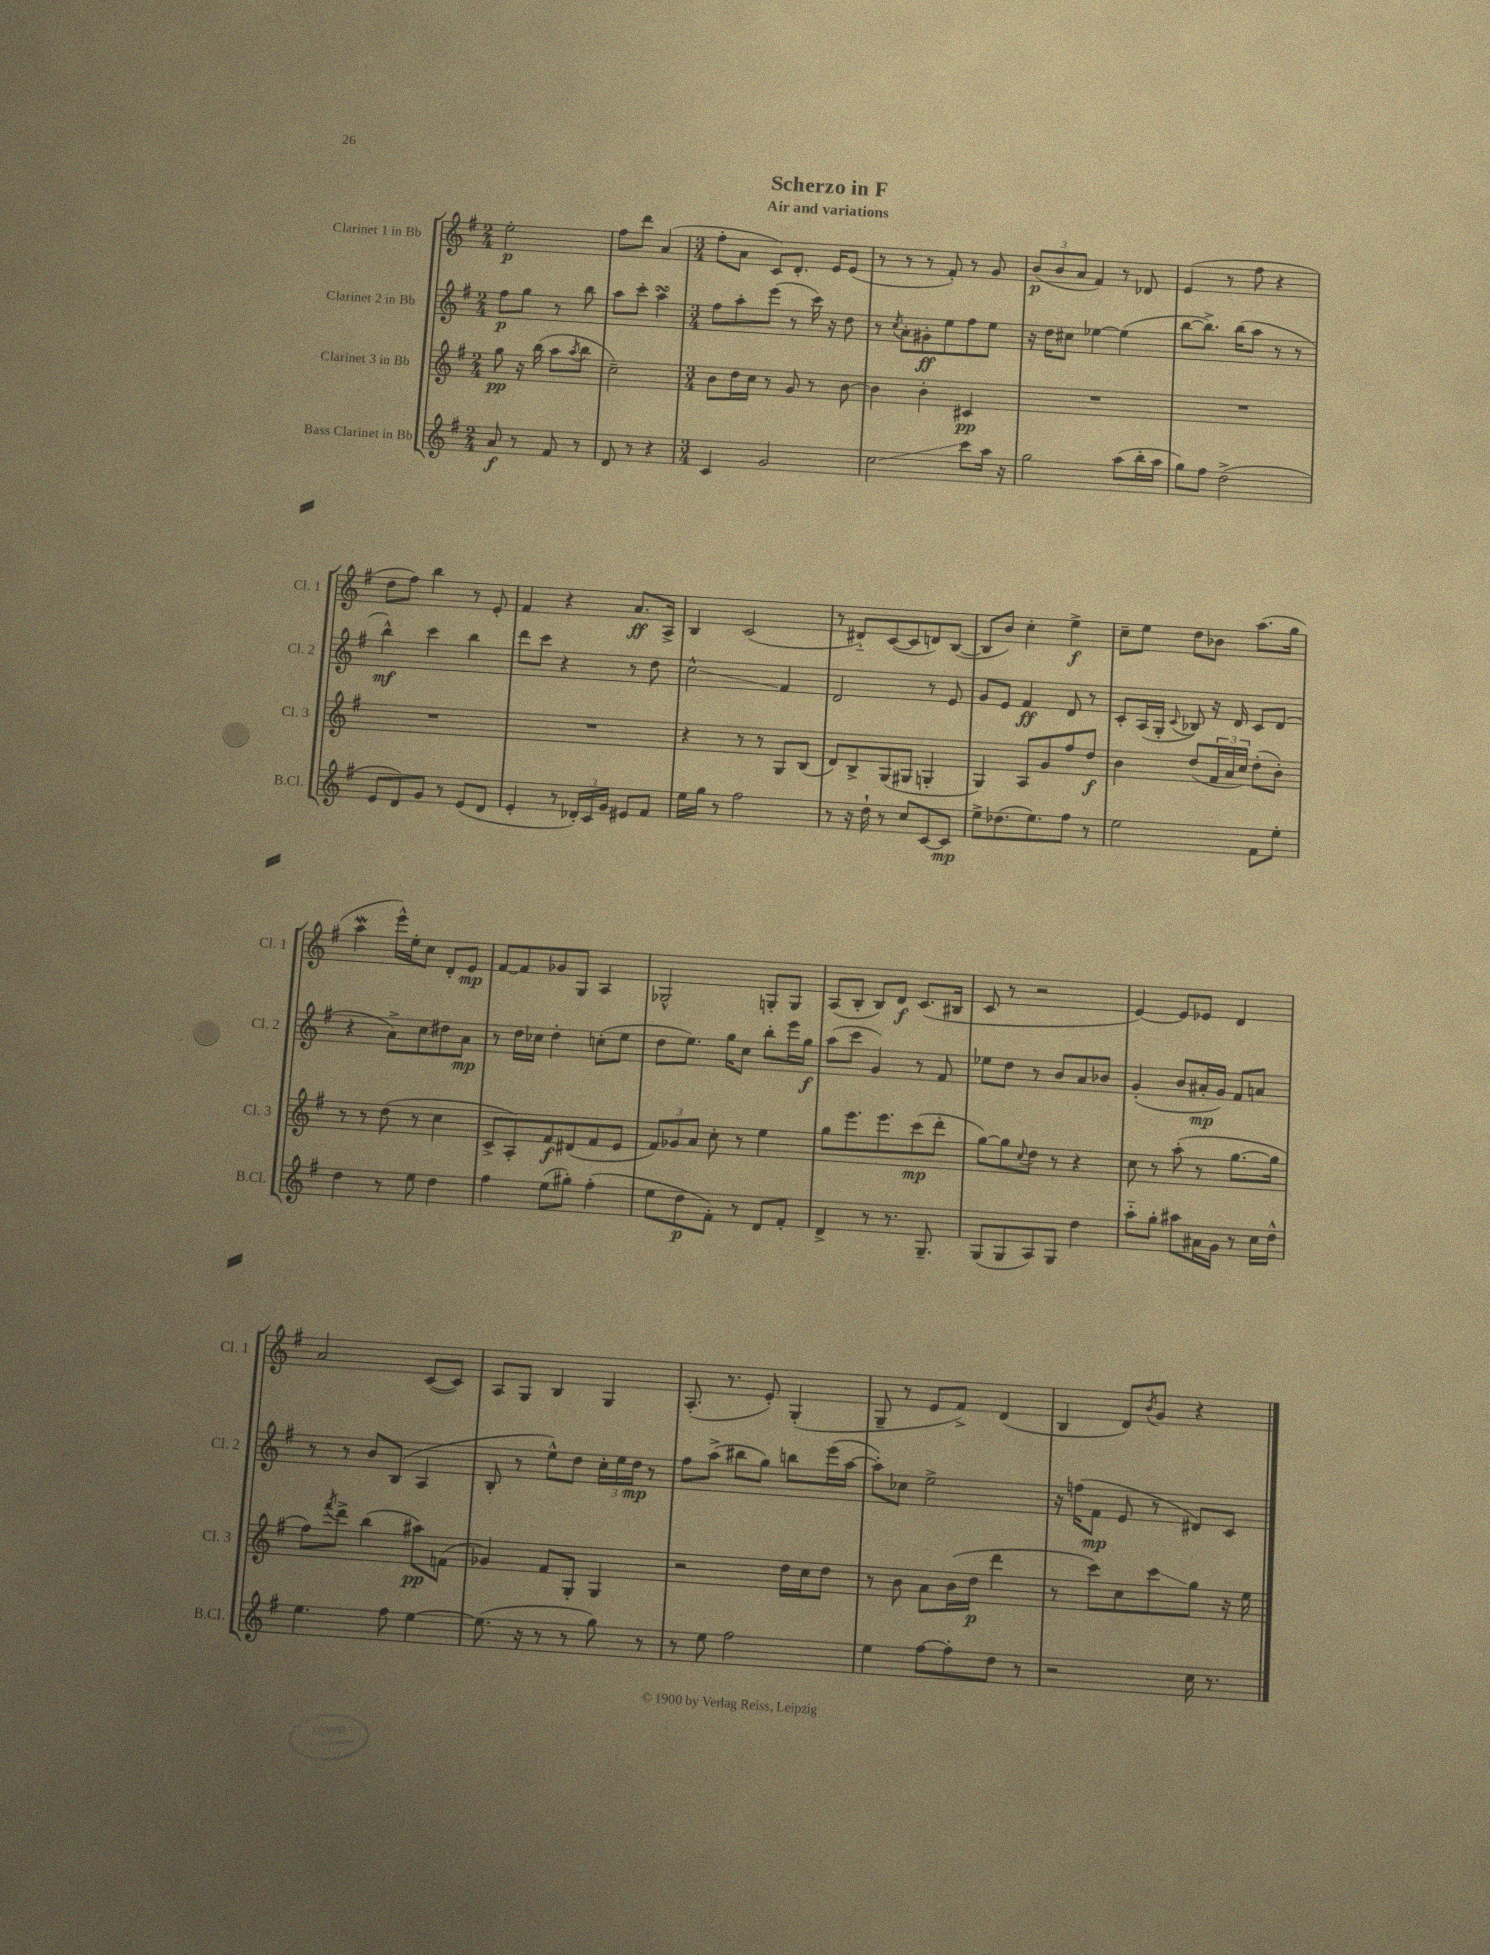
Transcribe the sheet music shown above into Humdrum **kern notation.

**kern	**kern	**kern	**kern
*staff4	*staff3	*staff2	*staff1
*clefG2	*clefG2	*clefG2	*clefG2
*k[f#]	*k[f#]	*k[f#]	*k[f#]
*M2/4	*M2/4	*M2/4	*M2/4
8a	8gg	8ff#	2ee'
8r	16r	8gg	.
.	(16bb	.	.
8f#	8aa	8r	.
.	8qaa	.	.
8r	8bb	8bb	.
=	=	=	=
8d	2cc~)	8aa	8ff#
8r	.	8ccc'	8ddd
4r	.	4aa	(4a
=	=	=	=
*M3/4	*M3/4	*M3/4	*M3/4
4c	8b	8ff#	8ff#'
.	16dd	8aa'	8a
.	16cc	.	.
2g	8r	(8eee	8c)
.	8g	8r	8.d'
.	8r	16ccc)	.
.	.	16r	16e
.	[8b	8dd	(8e
=	=	=	=
2cc	4b]	8r	8r
.	.	8qcc	.
.	.	8a'	8r
.	4b'	8g#'	8r
.	.	8ee	8f#')
8ccc	4c#	8ff#	8r
16aa	.	8ee	8g
16r	.	.	.
=	=	=	=
2gg	2.r	16r	(12b
.	.	16dd	.
.	.	.	12b
.	.	8cc#	.
.	.	.	12a
.	.	[4ee-	4f#)
(8aa	.	(4ee-]	8r
16bb'	.	.	8d-
16aa	.	.	.
=	=	=	=
8gg)	2.r	[8bb	(4e
8ff#	.	8.bb^])	.
(2dd^	.	.	8r
.	.	(16bb	.
.	.	8aa	8ff#
.	.	8r	4r
.	.	8r	.
=	=	=	=
8e	2.r	4bb^^)	8dd
8d)	.	.	8ff#)
8g	.	4ccc	4bb
8r	.	.	.
(8e	.	4bb	8r
8d	.	.	8e'
=	=	=	=
4e'	2.r	8ddd	4f#
.	.	8ccc	.
8r	.	4r	4r
24d-')	.	.	.
24c	.	.	.
24g	.	.	.
8e#	.	8r	8.a
8f#	.	8dd	.
.	.	.	16A^
=	=	=	=
16ee	4r	2cc^^	4B
16gg	.	.	.
8r	.	.	.
2ff#	8r	.	(2c
.	8r	.	.
.	8G	4f#	.
.	(8B	.	.
=	=	=	=
8r	8d)	2d	8r
16r	8B^	.	8d#'~)
16dd`	.	.	.
8r	(8G	.	([8c
8cc	8G#	.	8c]
[8c	4G'	8r	8d)
8c]	.	8e	([8B
=	=	=	=
8ee^	4G)	8g	8B]
(8.dd-	.	8e	8b)
.	8A	4f#	4cc'
8.ee)	.	.	.
.	8g	.	.
8ff#	8ff#	8d	4ee^
8r	8dd	8r	.
=	=	=	=
2ee	4b	8c'	8cc~
.	.	(16A	8ee
.	.	16G'	.
.	.	8qqc	.
.	(8dd	8B-)	8dd
.	24f#	16r	8b-
.	24a	.	.
.	.	16d	.
.	24cc)	.	.
8f#	(8dd'	8c	(8.aa
8ee'	8b')	(8d	.
.	.	.	16gg
=	=	=	=
4dd	8r	4r	4aa
.	8r	.	.
8r	(8dd	8a^)	16eee^^)
.	.	.	16ee'
8ee	8r	8cc	8cc
4dd	4cc	8dd#	8d'
.	.	8a	8e
=	=	=	=
4ff#	8c^	8r	[8f#
.	8A')	16dd	8f#]
.	.	16cc-	.
(8ee	8f#	4dd'	8g-
8gg#')	(8d#	.	8G
(4ff#'	8f#	(8cc'	4A
.	8e	8ee	.
=	=	=	=
8ee	12f#)	8dd	2G-^^
.	12g-	.	.
8dd	.	8.ee)	.
.	12a	.	.
8f#')	8cc'	.	.
.	.	16gg	.
8r	8r	8cc	.
8d	4ee	8bb'	8G'
8f#'	.	16eee	8G
.	.	16gg	.
=	=	=	=
4d^	8gg	(8aa	(8A
.	8.eee	8ccc	8B'
8r	.	4g)	8B)
.	8.eee	.	.
8.r	.	.	8d
.	(8ccc	8r	(8.c
8.G~	.	.	.
.	8ddd'	8f#	.
.	.	.	16B#
=	=	=	=
(8G	[8gg)	8ee-	8c
8G	8gg]	8dd	8r
.	8qqcc	.	.
8A)	8dd	8r	2r
8G	8r	8b	.
4dd	4r	8a	.
.	.	8b-	.
=	=	=	=
8aa'~	8cc	(4g'	[4e)
8gg'	8r	.	.
8aa#	(8aa'	8b	8e]
16a#	8r	16a#'	8e-
16g	.	16g)	.
8r	[8.gg	8f#	4d
16cc	.	8a	.
16dd^^	16gg]	.	.
=	=	=	=
4.ee	8ff#)	8r	2a
.	8qfff#	.	.
.	8ddd^	8r	.
.	(4bb	8b	.
8ff#	.	(8B	.
[4ee	8aa#)	4A	([8c
.	(8f	.	8c])
=	=	=	=
(8.ee]	4g-)	8B'	8A
.	.	8r	8G
16r	.	.	.
8r	8f#	8ee^^)	4B
8r	8G'	8dd	.
8gg)	4G	24cc'	4G
.	.	24ee	.
.	.	24dd	.
8r	.	8r	.
=	=	=	=
8r	2r	8ff#	(8.A'
8ee	.	(8aa^	.
.	.	.	8.r
2ff#	.	8bb#	.
.	.	8gg)	8e')
.	16dd	8bb	(4G'
.	16cc	.	.
.	8dd	(16eee	.
.	.	[16aa	.
=	=	=	=
4ee	8r	8aa'])	8G~
.	8b	8cc-	8r
[8ff#	8a	2ee^	8e
8ff#']	(16b	.	8f#^)
.	16dd	.	.
8dd	4ddd	.	(4d
8r	.	.	.
=	=	=	=
2r	8r	16r	4B
.	.	(16ff	.
.	8ccc)	8f#	.
.	8cc	8e	8d)
.	.	.	8qb
.	8ccc	8r	8g
16cc	8gg	8d#)	4r
8.r	.	.	.
.	16r	8c	.
.	16ee	.	.
==	==	==	==
*-	*-	*-	*-
